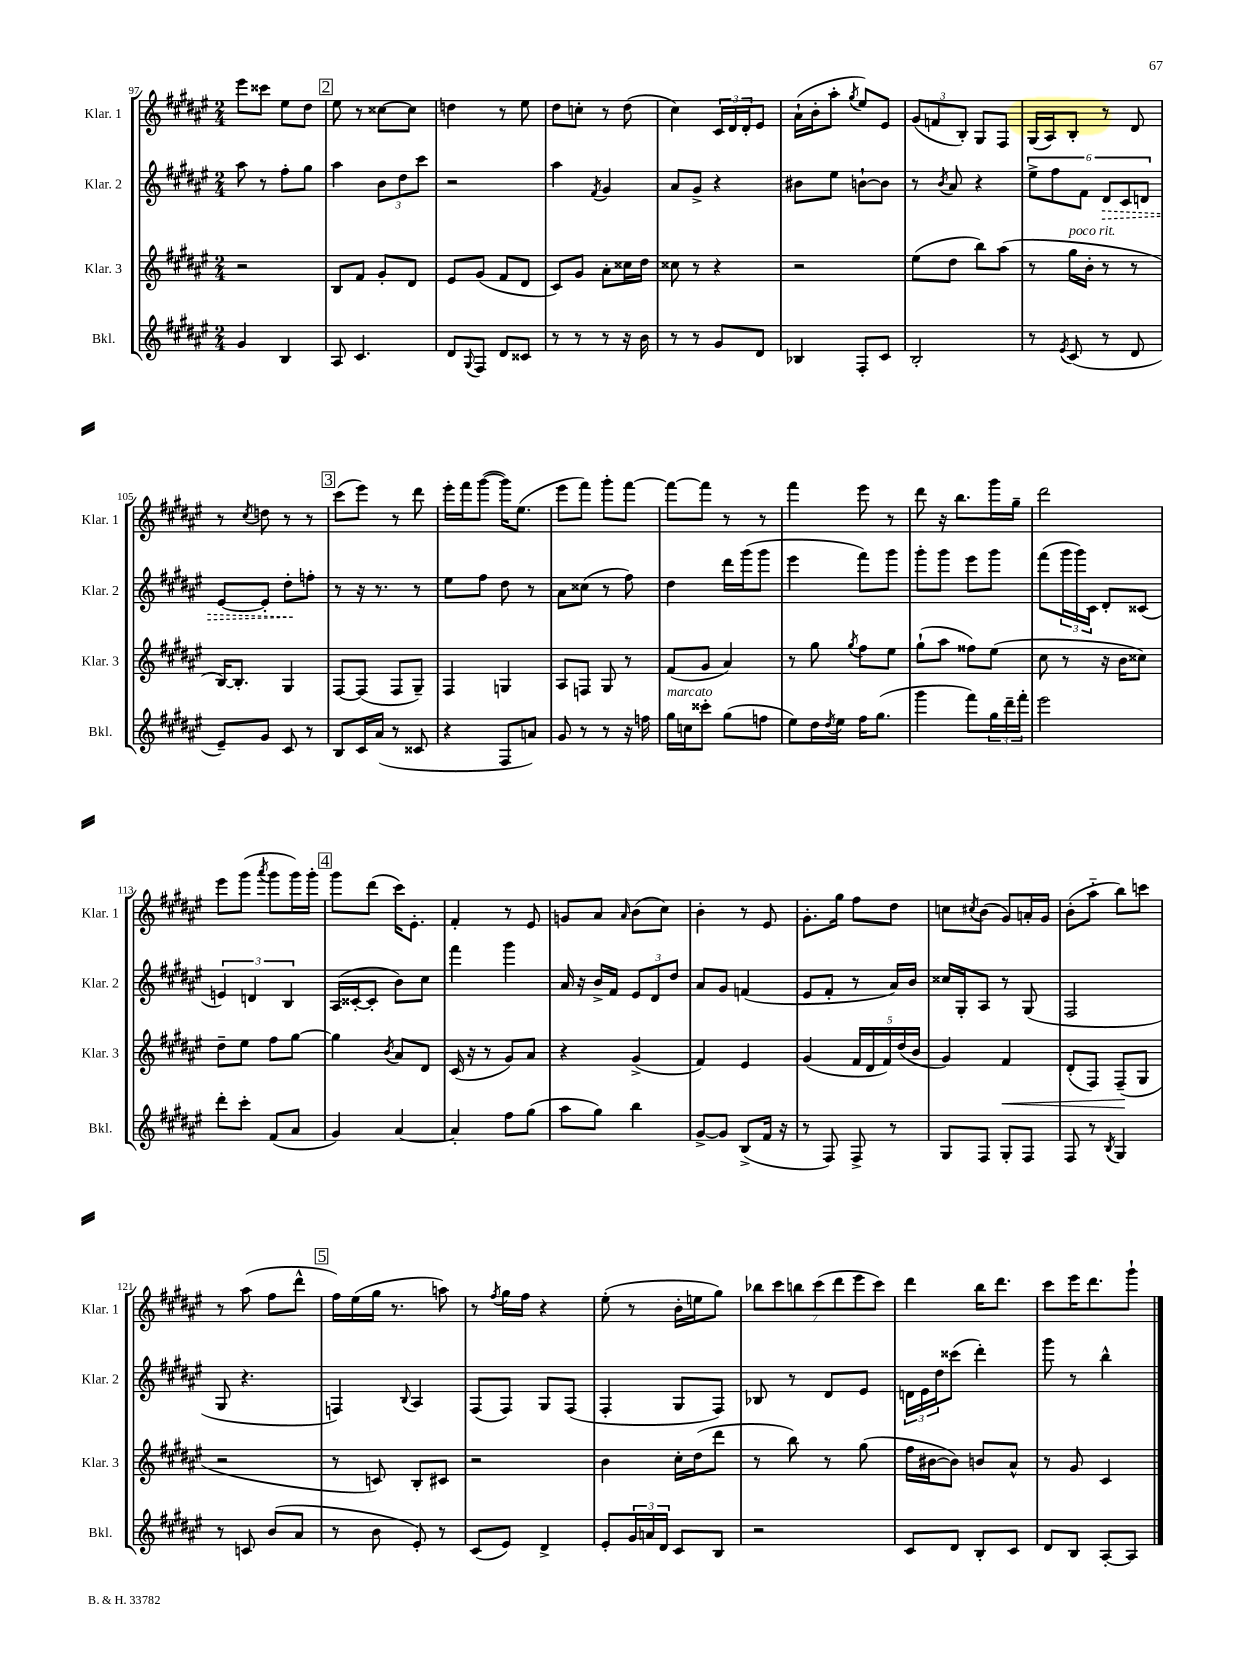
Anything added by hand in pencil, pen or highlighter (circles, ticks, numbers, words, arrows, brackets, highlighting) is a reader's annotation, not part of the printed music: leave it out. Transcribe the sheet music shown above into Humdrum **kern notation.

**kern	**kern	**kern	**kern
*staff4	*staff3	*staff2	*staff1
*clefG2	*clefG2	*clefG2	*clefG2
*k[f#c#g#d#a#e#]	*k[f#c#g#d#a#e#]	*k[f#c#g#d#a#e#]	*k[f#c#g#d#a#e#]
*M2/4	*M2/4	*M2/4	*M2/4
4g#	2r	8aa#	8eee#
.	.	8r	8ccc##
4B	.	8ff#'	8ee#
.	.	8gg#	8dd#
=	=	=	=
8A#	8B	4aa#	8ee#
4.c#	8f#	.	8r
.	8g#'	12b	[8cc##
.	.	12dd#	.
.	8d#	.	8cc##]
.	.	12ccc#	.
=	=	=	=
8d#	8e#	2r	4dd
8qqG#	.	.	.
8F#	(8g#	.	.
8d#	8f#	.	8r
8c##	8d#	.	8ee#
=	=	=	=
8r	8c#)	4aa#	8dd#
8r	8g#	.	8cc'
.	.	8qf#	.
8r	8a#'	4g#	8r
16r	16cc##	.	(8dd#
16b	16dd#	.	.
=	=	=	=
8r	8cc##	8a#	4cc#)
8r	8r	8g#^	.
8g#	4r	4r	24c#
.	.	.	24d#
.	.	.	24d#'
8d#	.	.	8e#
=	=	=	=
4B-	2r	8b#	(16a#`
.	.	.	16b'
.	.	8ee#	8aa#'
.	.	.	8qgg#
8F#'	.	[8b`	8ee#)
8c#	.	8b]	8e#
=	=	=	=
2B'	(8ee#	8r	(12g#
.	.	.	12f
.	.	8qb	.
.	8dd#	8a#	.
.	.	.	12B')
.	8bb)	4r	8G#
.	(8aa#	.	8F#
=	=	=	=
8r	8r	12ee#^	(16G#
.	.	.	16A#)
.	.	12ff#	.
8qe#	.	.	.
(8c#	16gg#	.	8B'
.	.	12f#	.
.	16b'	.	.
8r	8r	12d#	8r
.	.	12c#	.
8d#	8r	.	8d#
.	.	12d	.
=	=	=	=
8e#~)	[16B)	[8e#	8r
.	8.B']	.	.
.	.	.	8qcc#
8g#	.	8e#']	8dd
8c#	4G#	8dd#'	8r
8r	.	8ff'	8r
=	=	=	=
8B	[8F#	8r	(8ccc#
16c#	(8F#]	16r	8eee#)
(16a#	.	8.r	.
8r	8F#	.	8r
8c##	8G#~)	8r	8ddd#
=	=	=	=
4r	4F#	8ee#	16eee#'
.	.	.	16fff#
.	.	8ff#	([8ggg#
8F#	4G	8dd#	16ggg#])
.	.	.	(8.ee#
8a)	.	8r	.
=	=	=	=
8g#	8A#	8a#	8eee#
8r	8F	(8cc##	8fff#)
8r	8G#	8r	8ggg#'
16r	8r	8ff#)	[8fff#
16ff	.	.	.
=	=	=	=
16gg#	(8f#	4dd#	8fff#_
16cc	.	.	.
8ccc##'	8g#	.	8fff#]
(8gg#	4a#)	16ddd#	8r
.	.	(16ggg#	.
8ff	.	8ggg#	8r
=	=	=	=
8ee#)	8r	4eee#	4fff#
16dd#	8gg#	.	.
8qdd#	.	.	.
16ee#	.	.	.
.	8qgg#	.	.
16ff#	8ff#	8fff#)	8eee#
(8.gg#	.	.	.
.	8ee#	8ggg#	8r
=	=	=	=
4ggg#	(8gg#`	8ggg#'	8ddd#
.	8aa#	8ggg#	16r
.	.	.	8.bb
8fff#)	8ff##)	8eee#	.
24gg#	(8ee#	8ggg#	16ggg#
24ddd#~	.	.	.
.	.	.	16gg#~
24fff#'	.	.	.
=	=	=	=
2eee#	8cc#	(8fff#	2ddd#
.	8r	24ggg#	.
.	.	24ggg#)	.
.	.	24c#	.
.	16r	8d#'	.
.	16b	.	.
.	8cc##)	(8c##	.
=	=	=	=
8ddd#'	8dd#~	6e)	8eee#
8ccc#'	8ee#	.	(8ggg#
.	.	6d	.
.	.	.	8qaaa#
(8f#	8ff#	.	8ggg#
.	.	6B	.
8a#	[8gg#	.	16ggg#)
.	.	.	16ggg#'
=	=	=	=
4g#)	4gg#]	(16A#	8ggg#
.	.	[16c##'	.
.	.	8c##']	(8ddd#
.	8qb	.	.
[4a#	8a#	8b)	16ccc#)
.	.	.	8.e#'
.	8d#	8cc#	.
=	=	=	=
4a#']	(16c#	4fff#	4f#'
.	16r	.	.
.	8r	.	.
8ff#	8g#)	4ggg#	8r
(8gg#	8a#	.	8e#
=	=	=	=
8aa#	4r	16a#	8g
.	.	16r	.
8gg#)	.	16b^	8a#
.	.	16f#	.
.	.	.	16qqa#
4bb	(4g#^	12e#	(8b
.	.	12d#	.
.	.	.	8cc#)
.	.	12dd#	.
=	=	=	=
[8g#^	4f#)	8a#	4b'
8g#]	.	8g#	.
(8B^	4e#	(4f	8r
16f#	.	.	8e#
16r	.	.	.
=	=	=	=
8r	(4g#	8e#	8.g#'
8F#)	.	8f#'	.
.	.	.	16gg#
8F#^	20f#	8r	8ff#
.	20d#	.	.
.	20f#)	.	.
8r	.	16a#)	8dd#
.	(20dd#	.	.
.	.	16b	.
.	20b	.	.
=	=	=	=
8G#	4g#)	16cc##	8cc
.	.	16G#'	.
.	.	.	8qcc#
8F#	.	8A#	(8b
8G#'	4f#	8r	8g#)
8F#	.	(8G#	16a'
.	.	.	16g#
=	=	=	=
8F#	(8d#'	2F#	(8b'
8r	8F#)	.	8aa#'~
8qB	.	.	.
4G#	(8F#~	.	8bb)
.	8G#	.	8ccc
=	=	=	=
8r	2r	8G#	8r
8c	.	4.r	(8aa#
(8b	.	.	8ff#
8a#	.	.	8ddd#^^
=	=	=	=
8r	8r	4F)	16ff#)
.	.	.	(16ee#
8b	8c)	.	16gg#
.	.	.	8.r
.	.	8qqB	.
8e#')	8B'	4A#	.
8r	8c#	.	8aa)
=	=	=	=
(8c#	2r	(8F#	8r
.	.	.	8qff#
8e#)	.	8F#)	16gg#
.	.	.	16ff#
4d#^	.	8G#	4r
.	.	(8F#	.
=	=	=	=
8e#'	4b	4F#'	(8ee#'
24g#	.	.	8r
24a	.	.	.
24d#	.	.	.
8c#	16cc#'	8G#	16b'
.	(16dd#	.	16ee
8B	8ddd#	8F#)	8gg#)
=	=	=	=
2r	8r	8B-	14bb-
.	.	.	14ccc#
.	8bb)	8r	.
.	.	.	14bb
.	.	.	(14ccc#
.	8r	8d#	.
.	.	.	14ddd#
.	.	.	14eee#
.	(8gg#	8e#	.
.	.	.	14ccc#)
=	=	=	=
8c#	16ff#	24d	4ddd#
.	.	24e#	.
.	[16b#	.	.
.	.	24dd#	.
8d#	8b#])	(8ccc##	.
8B'	8b	4ddd#')	16bb
.	.	.	8.ddd#
8c#	8a#^^	.	.
=	=	=	=
8d#	8r	8ggg#	8ccc#
8B	8g#	8r	16eee#
.	.	.	8.ddd#
[8A#'	4c#	4bb^^	.
8A#]	.	.	8ggg#`
==	==	==	==
*-	*-	*-	*-
